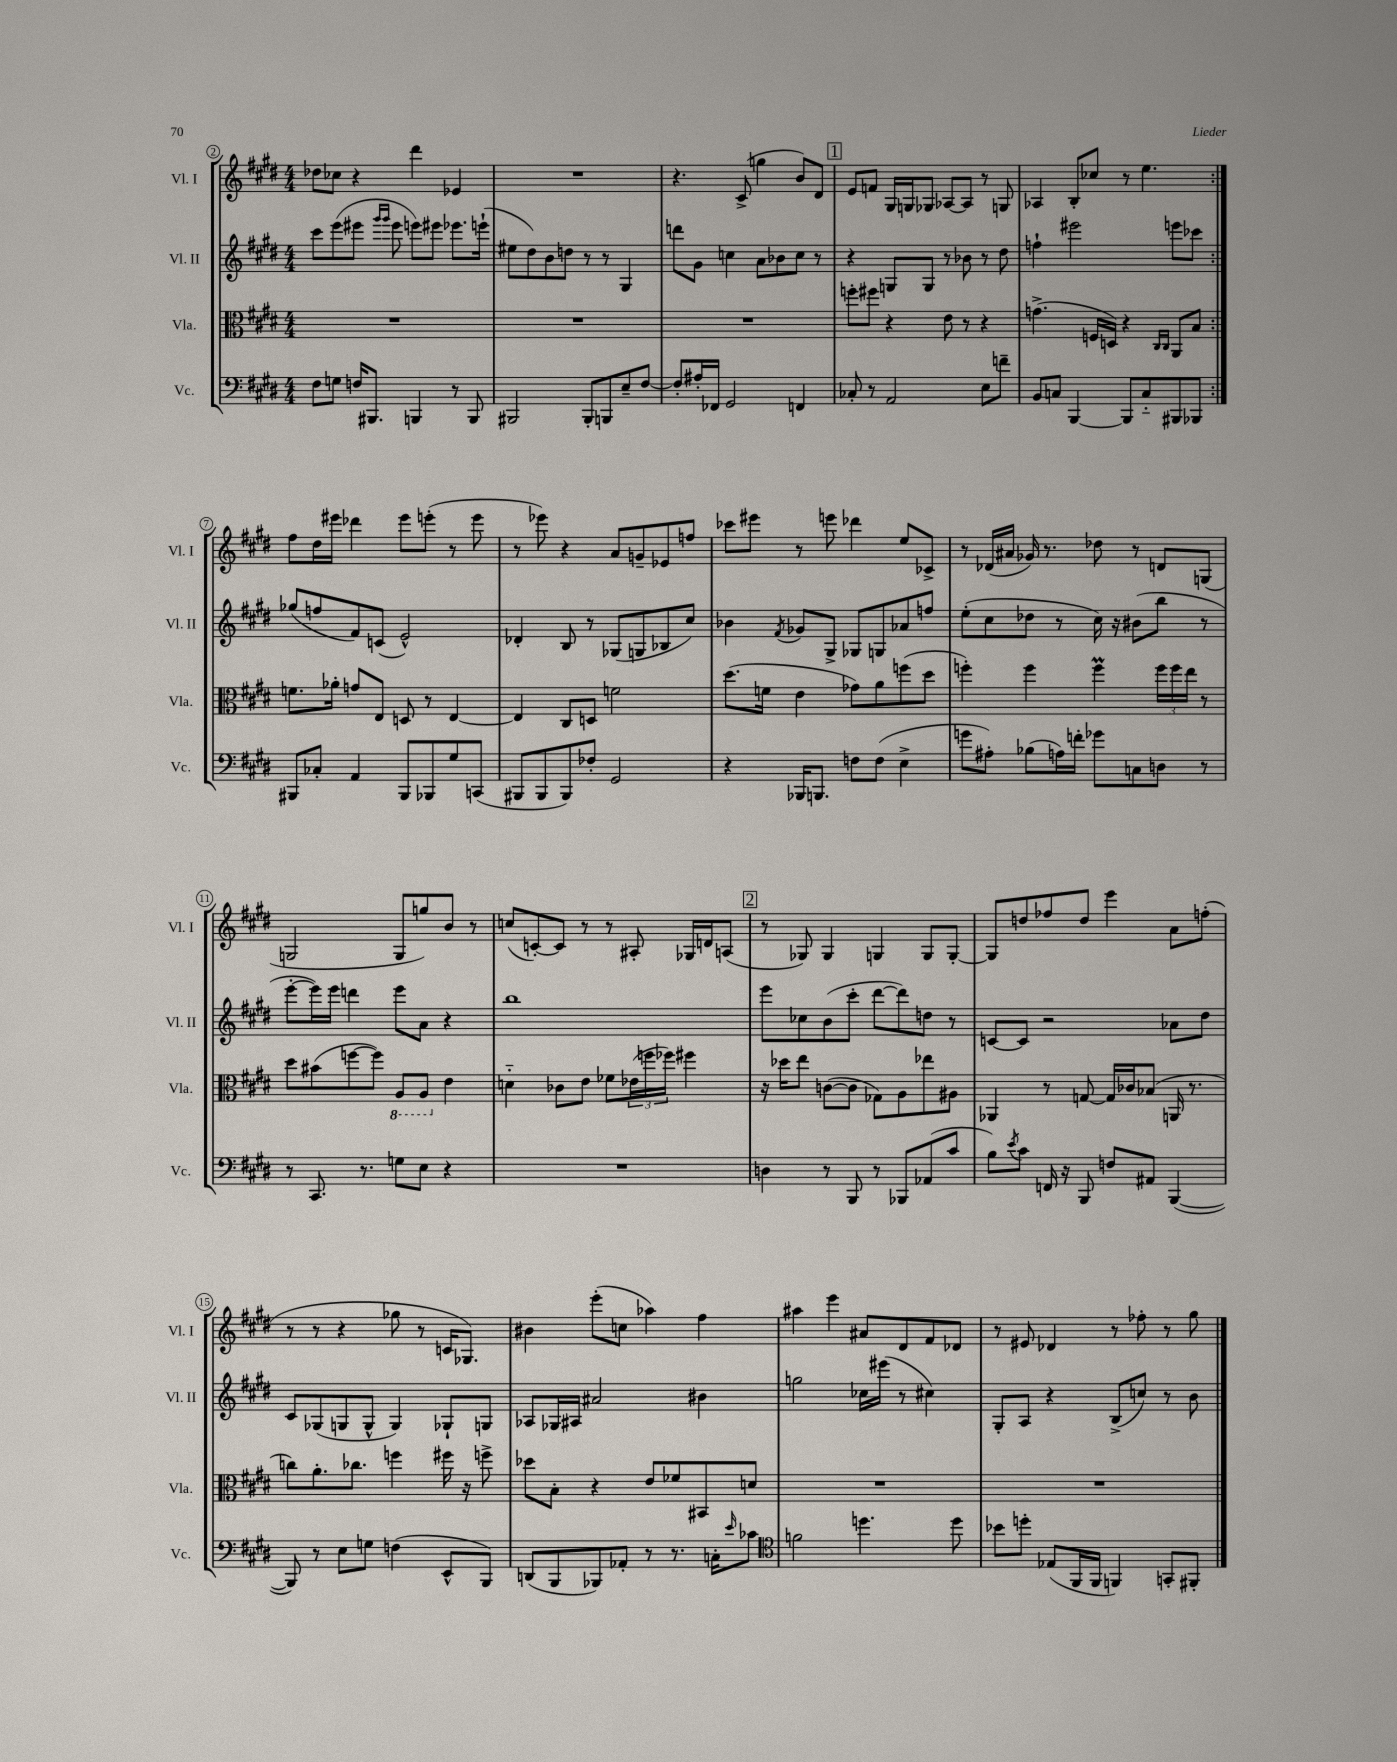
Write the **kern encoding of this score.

**kern	**kern	**kern	**kern
*staff4	*staff3	*staff2	*staff1
*clefF4	*clefC3	*clefG2	*clefG2
*k[f#c#g#d#]	*k[f#c#g#d#]	*k[f#c#g#d#]	*k[f#c#g#d#]
*M4/4	*M4/4	*M4/4	*M4/4
8F#	1r	8ccc#	8dd-
8G	.	(8eee	8cc-
16F	.	8eee#	4r
8.BBB#	.	.	.
.	.	16qqggg#	.
.	.	16qqggg#	.
.	.	8eee#	.
4BBB	.	8eee)	4ddd#
.	.	8eee#	.
8r	.	8.eee-	4e-
8BBB	.	.	.
.	.	(16eee`	.
=	=	=	=
2BBB#	1r	8ee#	1r
.	.	8dd#)	.
.	.	8b	.
.	.	8dd	.
8BBB#'	.	8r	.
8BBB	.	8r	.
8E~	.	4G#	.
[8F#	.	.	.
=	=	=	=
8F#']	1r	8ddd	4.r
16A#'	.	8g#	.
16FF-	.	.	.
2GG#	.	4cc	.
.	.	.	(8c#^
.	.	8a	4gg
.	.	8b-	.
4FF	.	8cc	8b)
.	.	8r	8d#
=	=	=	=
8C-'	8ff'	4r	8e
8r	8ff#	.	8f
2AA	4r	8G	16G#
.	.	.	16G
.	.	8G	8G-
.	8e	8r	[8A-
.	8r	8b-	8A-]
8E	4r	8r	8r
8f~	.	8dd#	8G
=	=	=	=
8BB	(4.g^	4ff`	4A-
8C	.	.	.
[4BBB	.	2eee#	8B'
.	16F	.	8cc-
.	16D)	.	.
8BBB]	4r	.	8r
8C'~	.	.	4.ee
.	16qqC#	.	.
.	16qqC#	.	.
8BBB#	8AA	8eee	.
8BBB-	8B	8ccc-	.
=:|!	=:|!	=:|!	=:|!
8BBB#	8.f	(8gg-	8ff#
8C-'	.	8ff	16dd#
.	16a-'	.	16eee#
4AA	8g	8f#)	4ddd-
.	8E	(8c	.
8BBB#	8D	2e^^)	8eee#
8BBB-	8r	.	(8eee'
8G#	[4E	.	8r
(8CC	.	.	8eee
=	=	=	=
8BBB#	4E]	4d-'	8r
8BBB#	.	.	8eee-)
8BBB#)	8C#	8B	4r
8F-'	8D	8r	.
2GG#	2f	(8G-	8a
.	.	8G	8g~
.	.	8B-	8e-
.	.	8cc#)	8ff
=	=	=	=
4r	(8.dd#	4b-	8ccc-
.	.	.	8eee#
.	16f	.	.
.	.	8qf#	.
16BBB-	4e	8g-	8r
8.BBB	.	.	.
.	.	8G#^	8eee
8F	8g-)	8G-	4ddd-
(8F	8a	8G	.
4E^	(8ff	8a-	8ee
.	8dd#	8ff	8c-^
=	=	=	=
8g	4ff')	(8ee'	8r
8A#')	.	8cc#	(16d-
.	.	.	16a#
(8B-	4ff	8dd-	16g-)
.	.	.	8.r
16A)	.	8r	.
16f'	.	.	.
8g-	4ff	16cc#)	8dd-
.	.	16r	.
8C	.	(8b#	8r
8D	24ff	8bb	8d
.	24ff	.	.
.	24ee	.	.
8r	8r	8r	(8G
=	=	=	=
8r	8dd#	[8eee'	2G
8.CC#	(8b#	16eee])	.
.	.	16eee	.
.	[8ff	4ddd	.
8.r	.	.	.
.	8ff])	.	.
8G	8AA	8eee	8G
8E	8AA	8a	8gg)
4r	4e	4r	8b
.	.	.	8r
=	=	=	=
1r	4d'~	1bb	(8cc
.	.	.	[8c')
.	8c-	.	8c]
.	8e	.	8r
.	8f-	.	8r
.	(24e-	.	8A#'
.	24ff	.	.
.	24ff-)	.	.
.	4ff#	.	16G-
.	.	.	16d
.	.	.	(8A
=	=	=	=
4D	16r	8eee	8r
.	16dd-	.	.
.	8ee	8cc-	8G-)
8r	([8c	(8b	4G-
8BBB	8c]	8ccc#'	.
8r	8G-)	[8ddd#	4G
8BBB-	8A	8ddd#])	.
(8AA-	8ee-	8dd	8G
8c#	8A#	8r	[8G'
=	=	=	=
8B)	4AA-	[8c	8G]
8qe	.	.	.
8c#	.	8c]	8dd
16FF	8r	2r	8ff-
16r	.	.	.
8BBB	[8G	.	8dd
8F	16G]	.	4eee
.	16c-	.	.
8AA#	(8B-	.	.
([4BBB	16AA	8a-	8a
.	8.r	.	.
.	.	8dd#	(8ff'
=	=	=	=
8BBB])	8cc)	8c#	8r
8r	8.a'	(8G-	8r
8E	.	8G	4r
.	8.cc-	.	.
8G	.	8G^^	.
(4F	4ff	4G)	8gg-
.	.	.	8r
8EE^^	16ff#	8G-`	16c
.	16r	.	8.G-)
8BBB)	8ff^	8G	.
=	=	=	=
(8DD	8dd-	8A-	4b#
8BBB	8B'	16G-	.
.	.	16A#	.
8BBB-)	4r	2a#	(8eee'
8AA-'	.	.	8cc
8r	8e	.	4aa-)
8.r	8f-	.	.
.	8BB#	4b#	4ff#
16C'	.	.	.
16qqe	.	.	.
8c-	8d	.	.
=	=	=	=
*clefC4	*	*	*
2f	1r	2gg	4aa#
.	.	.	4eee
4.dd	.	16cc-	8a#
.	.	(16eee#	.
.	.	8r	8d#
.	.	4cc#)	8f#
8dd	.	.	8d-
=	=	=	=
8b-	1r	8G#'	8r
8dd'	.	8A	8e#
(8E-	.	4r	4d-
16FF#	.	.	.
16FF#	.	.	.
4FF)	.	(8B^	8r
.	.	8cc)	8ff-'
8GG'	.	8r	8r
8FF#'	.	8b	8gg#
==	==	==	==
*-	*-	*-	*-
